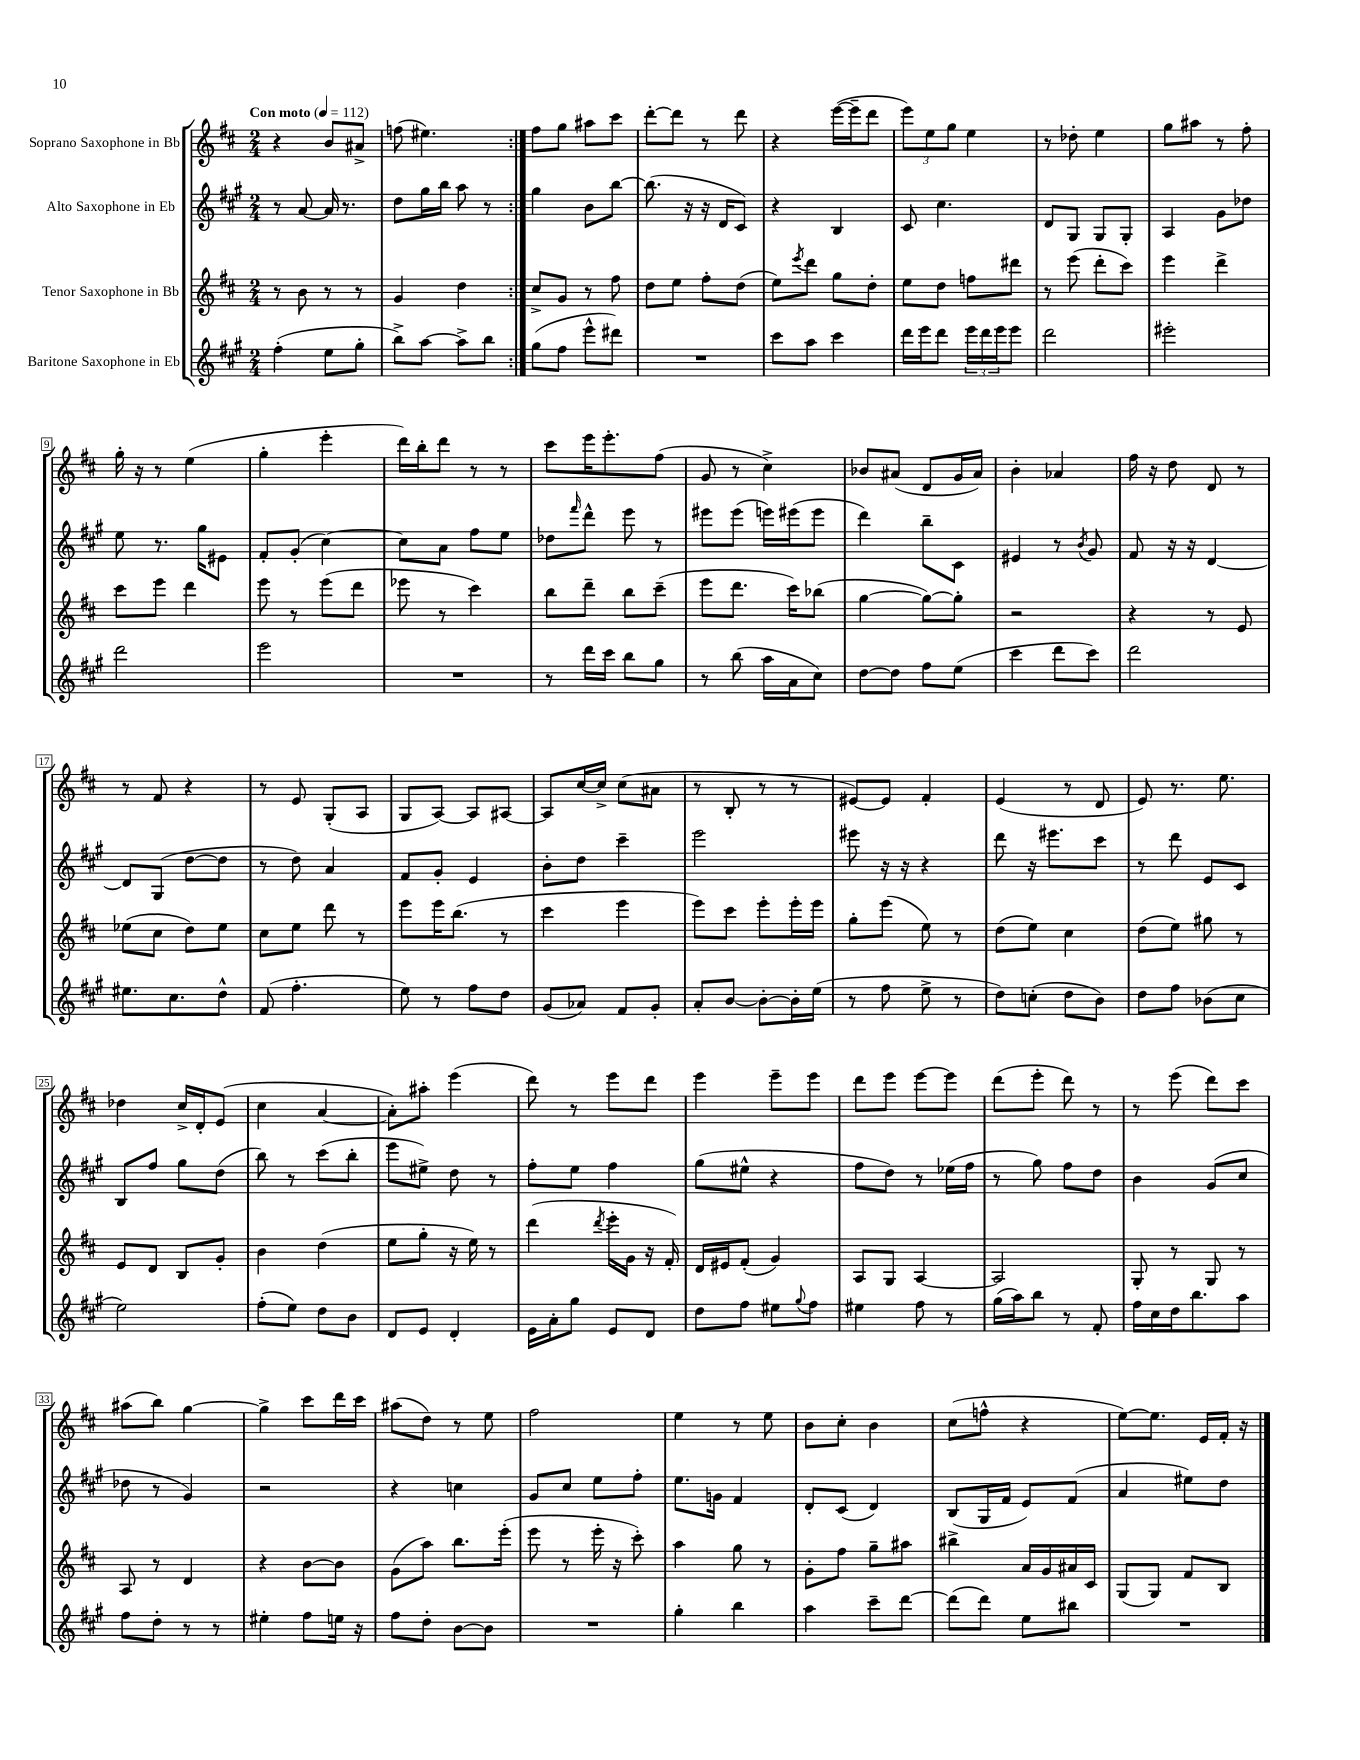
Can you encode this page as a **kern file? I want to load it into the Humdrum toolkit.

**kern	**kern	**kern	**kern
*staff4	*staff3	*staff2	*staff1
*clefG2	*clefG2	*clefG2	*clefG2
*k[f#c#g#]	*k[f#c#]	*k[f#c#g#]	*k[f#c#]
*M2/4	*M2/4	*M2/4	*M2/4
*MM112	*MM112	*MM112	*MM112
(4ff#'	8r	8r	4r
.	8b	[8a	.
8ee	8r	16a]	8b
.	.	8.r	.
8gg#'	8r	.	8a#^
=	=	=	=
8bb^)	4g	8dd	(8ff
[8aa	.	16gg#	4.ee#)
.	.	16bb	.
8aa^]	4dd	8aa	.
8bb	.	8r	.
=:|!	=:|!	=:|!	=:|!
(8gg#	8cc#^	4gg#	8ff#
8ff#	8g	.	8gg
8eee^^	8r	8b	8aa#
8ddd#)	8ff#	[8bb	8ccc#
=	=	=	=
2r	8dd	(8.bb]	[8ddd'
.	8ee	.	8ddd]
.	.	16r	.
.	8ff#'	16r	8r
.	.	16d	.
.	(8dd	8c#)	8ddd
=	=	=	=
8ccc#	8ee)	4r	4r
.	8qeee	.	.
8aa	8ddd	.	.
4ccc#	8gg	4B	([16eee
.	.	.	16eee~]
.	8dd'	.	8ddd
=	=	=	=
16ddd	8ee	8c#	12eee)
16eee	.	.	.
.	.	.	12ee
8ddd	8dd	4.cc#	.
.	.	.	12gg
24eee	8ff	.	4ee
24ddd	.	.	.
24eee	.	.	.
8eee	8ddd#	.	.
=	=	=	=
2ddd	8r	8d	8r
.	(8eee	8G#	8dd-'
.	8ddd'	8G#	4ee
.	8ccc#)	8G#'	.
=	=	=	=
2eee#'	4eee	4A	8gg
.	.	.	8aa#
.	4ddd^	8g#	8r
.	.	8dd-	8ff#'
=	=	=	=
2ddd	8ccc#	8ee	16gg'
.	.	.	16r
.	8eee	8.r	8r
.	4ddd	.	(4ee
.	.	16gg#	.
.	.	8e#	.
=	=	=	=
2eee	8eee	8f#'	4gg'
.	8r	(8g#'	.
.	(8eee	[4cc#)	4eee'
.	8ddd	.	.
=	=	=	=
2r	8eee-	8cc#]	16ddd)
.	.	.	16bb'
.	8r	8a	8ddd
.	4ccc#)	8ff#	8r
.	.	8ee	8r
=	=	=	=
8r	8bb	8dd-	8ccc#
.	.	16qqfff#	.
16ddd	8ddd~	8ddd^^	16eee
16ccc#	.	.	8.eee'
8bb	8bb	8eee	.
8gg#	(8ccc#~	8r	(8ff#
=	=	=	=
8r	8eee	8eee#	8g
(8bb	8.ddd	(8eee#	8r
16aa	.	16eee)	4cc#^)
16a	16ccc#)	(16eee#	.
8cc#)	(8bb-	8eee#	.
=	=	=	=
[8dd	[4gg	4ddd)	8b-
8dd]	.	.	(8a#
8ff#	8gg_)	8bb~	8d
(8ee	8gg']	8c#	16g
.	.	.	16a#)
=	=	=	=
4ccc#	2r	4e#	4b'
8ddd	.	8r	4a-
.	.	8qb	.
8ccc#)	.	8g#	.
=	=	=	=
2ddd	4r	8f#	16ff#
.	.	.	16r
.	.	16r	8dd
.	.	16r	.
.	8r	[4d	8d
.	8e	.	8r
=	=	=	=
8.ee#	(8ee-	8d]	8r
.	8cc#	(8G#	8f#
8.cc#	.	.	.
.	8dd)	[8dd	4r
8dd^^	8ee-	8dd]	.
=	=	=	=
(8f#	8cc#	8r	8r
4.ff#'	8ee	8dd)	8e
.	8ddd	4a	(8G'
.	8r	.	8A
=	=	=	=
8ee)	8eee	8f#	8G
8r	16eee	8g#'	[8A)
.	(8.bb	.	.
8ff#	.	4e	8A]
8dd	8r	.	[8A#
=	=	=	=
(8g#	4ccc#	8b'	8A#]
8a-)	.	8dd	[16cc#
.	.	.	16cc#^]
8f#	4eee	4ccc#~	(8cc#
8g#'	.	.	8a#
=	=	=	=
8a'	8eee)	2eee	8r
[8b	8ccc#	.	8B'
8b'_	8eee'	.	8r
16b']	16eee'	.	8r
(16ee	16eee	.	.
=	=	=	=
8r	8gg'	8eee#	[8e#)
8ff#	(8eee	16r	8e#]
.	.	16r	.
8ee^	8ee)	4r	4f#'
8r	8r	.	.
=	=	=	=
8dd)	(8dd	8ddd	(4e
(8cc'	8ee)	16r	.
.	.	8.eee#	.
8dd	4cc#	.	8r
8b)	.	8ccc#	8d
=	=	=	=
8dd	(8dd	8r	8e)
8ff#	8ee)	8ddd	8.r
(8b-	8gg#	8e	.
.	.	.	8.ee
8cc#	8r	8c#	.
=	=	=	=
2ee)	8e	8B	4dd-
.	8d	8ff#	.
.	8B	8gg#	16cc#^
.	.	.	16d'
.	8g'	(8dd	(8e
=	=	=	=
(8ff#'	4b	8bb)	4cc#
8ee)	.	8r	.
8dd	(4dd	(8ccc#	[4a
8b	.	8bb'	.
=	=	=	=
8d	8ee	8eee	8a'])
8e	8gg'	8ee#^)	8aa#'
4d'	16r	8dd	(4eee
.	16ee)	.	.
.	8r	8r	.
=	=	=	=
16e	(4ddd	8ff#'	8ddd)
16a'	.	.	.
8gg#	.	8ee	8r
.	8qddd	.	.
8e	16eee'	4ff#	8eee
.	16g	.	.
8d	16r	.	8ddd
.	16f#')	.	.
=	=	=	=
8dd	16d	(8gg#	4eee
.	16e#	.	.
8ff#	(8f#'	8ee#^^	.
8ee#	4g)	4r	8eee~
8qqgg#	.	.	.
8ff#	.	.	8eee
=	=	=	=
4ee#	8A	8ff#	8ddd
.	8G	8dd)	8eee
8ff#	[4A	8r	[8eee
8r	.	(16ee-	8eee]
.	.	16ff#	.
=	=	=	=
(16gg#	2A]	8r	(8ddd
16aa)	.	.	.
8bb	.	8gg#)	8eee'
8r	.	8ff#	8ddd)
8f#'	.	8dd	8r
=	=	=	=
16ff#	8G'	4b	8r
16cc#	.	.	.
16dd	8r	.	(8eee
8.bb	.	.	.
.	8G	(8g#	8ddd)
8aa	8r	8cc#	8ccc#
=	=	=	=
8ff#	8A	8dd-	(8aa#
8dd'	8r	8r	8bb)
8r	4d	4g#)	[4gg
8r	.	.	.
=	=	=	=
4ee#'	4r	2r	4gg^]
8ff#	[8b	.	8ccc#
16ee	8b]	.	16ddd
16r	.	.	16ccc#
=	=	=	=
8ff#	(8g	4r	(8aa#
8dd'	8aa)	.	8dd)
[8b	8.bb	4cc	8r
8b]	.	.	8ee
.	(16eee'	.	.
=	=	=	=
2r	8eee	8g#	2ff#
.	8r	8cc#	.
.	16eee'	8ee	.
.	16r	.	.
.	8ccc#')	8ff#'	.
=	=	=	=
4gg#'	4aa	8.ee	4ee
.	.	16g	.
4bb	8gg	4f#	8r
.	8r	.	8ee
=	=	=	=
4aa	8g'	8d'	8b
.	8ff#	(8c#	8cc#'
8ccc#~	8gg~	4d)	4b
[8ddd	8aa#	.	.
=	=	=	=
(8ddd]	4bb#^	(8B	(8cc#
8ddd)	.	16G#	8ff^^
.	.	16f#	.
8ee	16a	8e)	4r
.	16g	.	.
8bb#	16a#	(8f#	.
.	16c#	.	.
=	=	=	=
2r	(8G	4a	[8ee)
.	8G)	.	8.ee]
.	8f#	8ee#)	.
.	.	.	16e
.	8B	8dd	16f#'
.	.	.	16r
==	==	==	==
*-	*-	*-	*-
